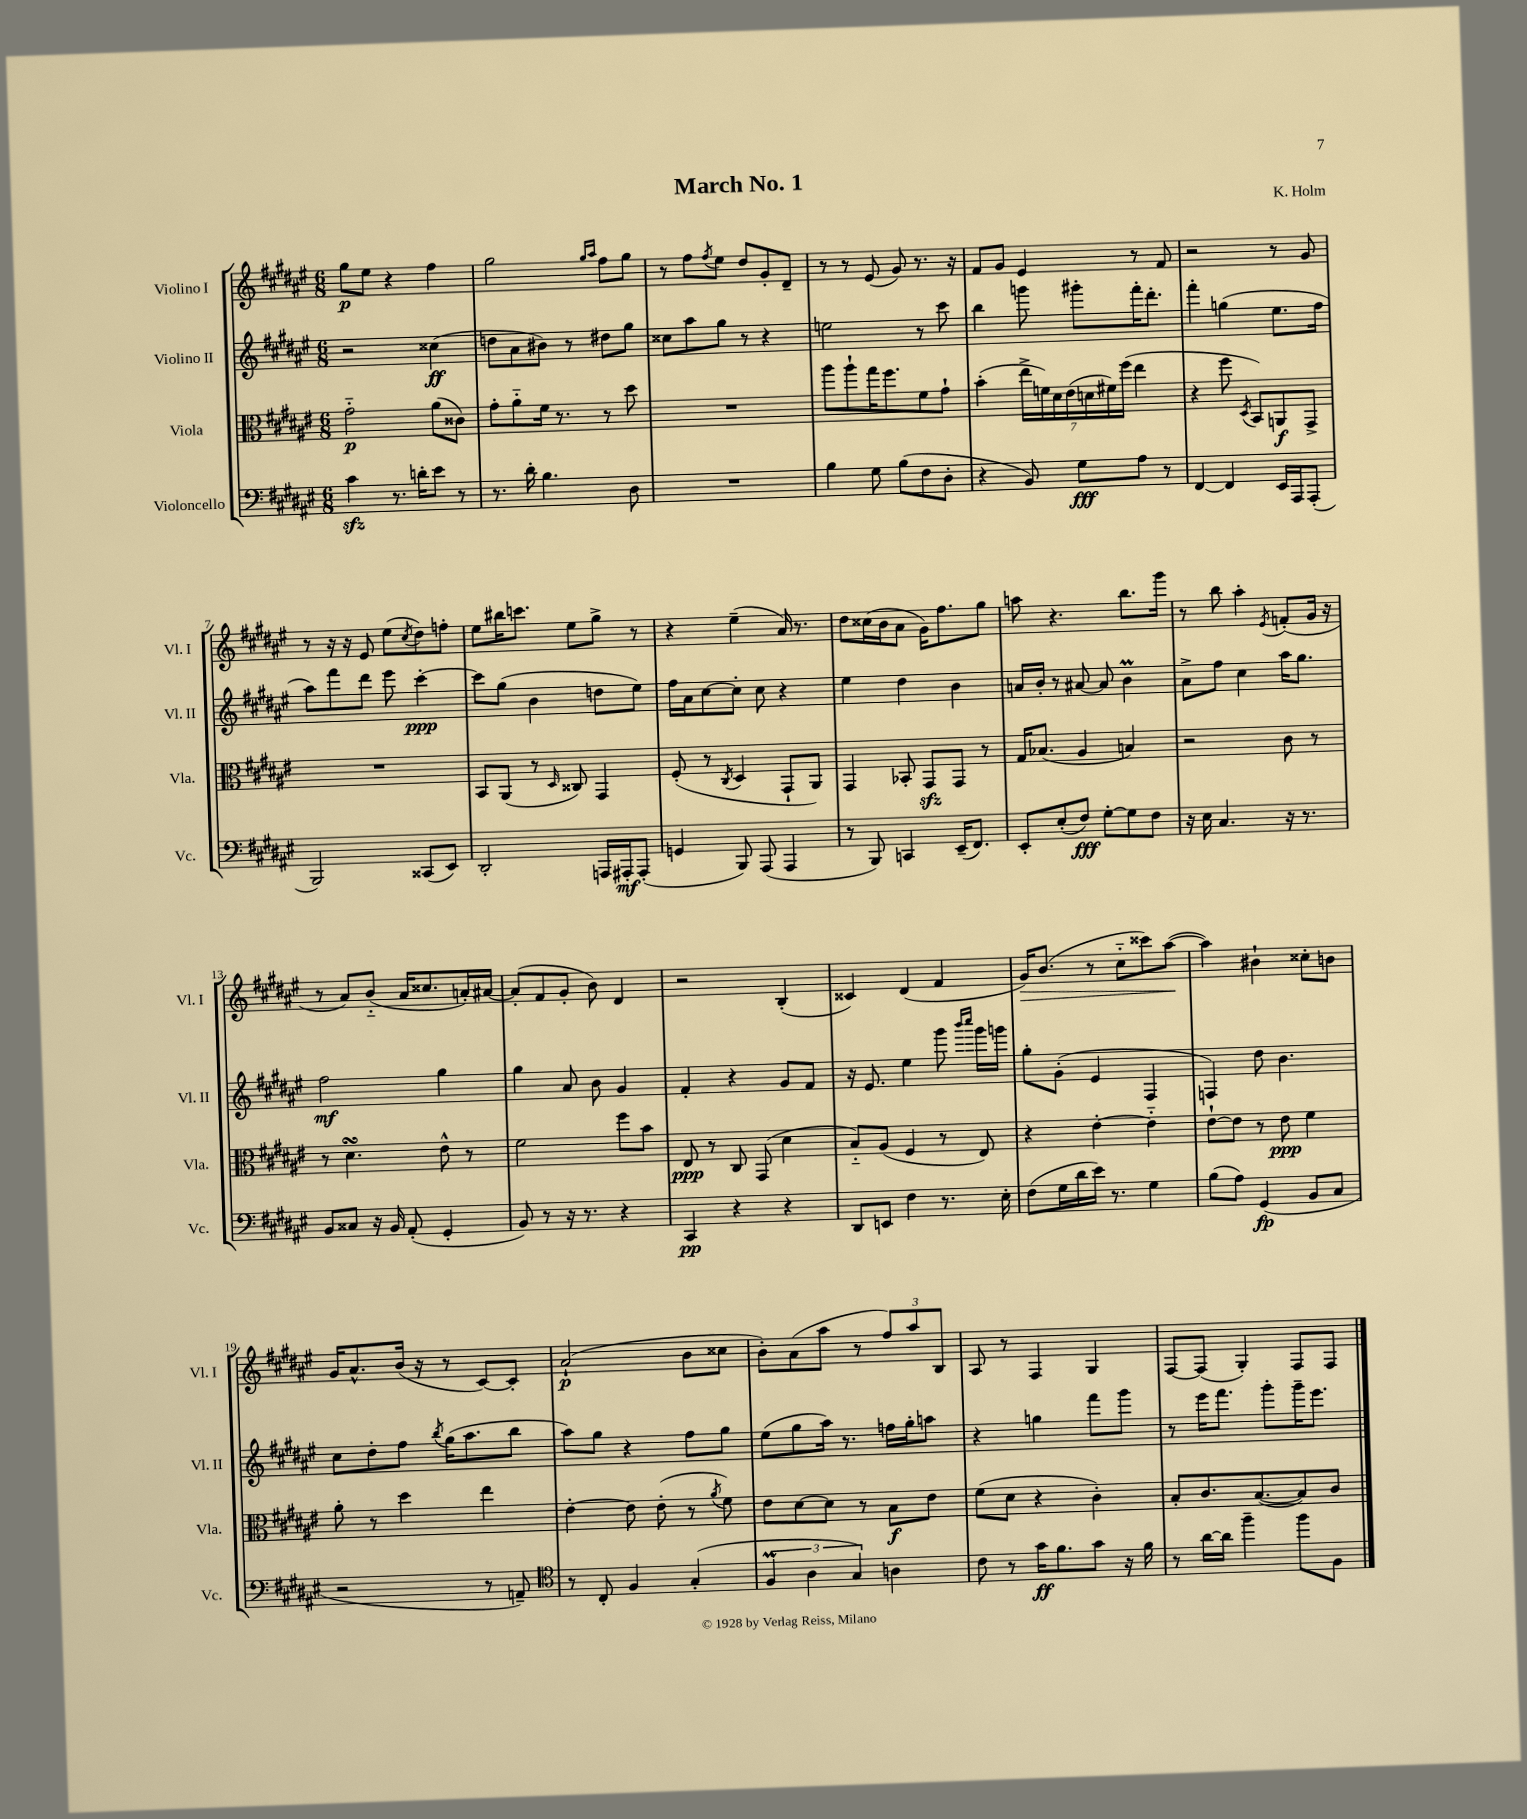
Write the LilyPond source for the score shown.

\header { title = "March No. 1" composer = "K. Holm" }
<<
\new StaffGroup <<
\new Staff = "s0" \with { instrumentName = "Violino I" shortInstrumentName = "Vl. I" } {
    \clef treble \key fis \major \numericTimeSignature \time 6/8
    gis''8\p eis''8 r4 fis''4 |
    gis''2 \grace { gis''16 ais''16 } fis''8 gis''8 |
    r8 fis''8 \acciaccatura { fis''8 } eis''8 dis''8 gis'8-. dis'8-- |
    r8 r8 eis'8( gis'8) r8. r16 |
    fis'8 gis'8 eis'4 r8 fis'8 |
    r2 r8 gis'8 |
    r8 r16 r16 eis'8 eis''8( \acciaccatura { cis''8 } dis''8) f''8-. |
    eis''8 bis''16 c'''8. eis''8 gis''8-> r8 |
    r4 eis''4--( ais'16) r8. |
    dis''8 cisis''16( b'16 ais'8 gis'16) fis''8. gis''8 |
    a''8 r4. b''8. gis'''16 |
    r8 b''8 ais''4-. \acciaccatura { eis'8 } f'8-.( gis'16 r16 |
    r8 ais'8) b'8-_( ais'16 cisis''8. a'16-.) ais'16~ |
    ais'8-.( fis'8 gis'8-. b'8) dis'4 |
    r2 b4-.( |
    cisis'4) dis'4( fis'4 |
    gis'16\>) b'8.( r8 cis''8-_ cisis'''8) ais''8~\!( |
    ais''4) bis'4-! cisis''8-. b'8 |
    gis'16 ais'8.-^ b'16( r16 r8 cis'8~) cis'8-. |
    ais'2-!\p( b'8 cisis''8 |
    b'8-.) ais'8( ais''8 r8 \tuplet 3/2 { fis''8) ais''8 b8 } |
    ais8 r8 fis4 gis4 |
    fis8~ fis8( gis4-.) fis8 fis8 \bar "|." |
}
\new Staff = "s1" \with { instrumentName = "Violino II" shortInstrumentName = "Vl. II" } {
    \clef treble \key fis \major \numericTimeSignature \time 6/8
    r2 cisis''4\ff( |
    d''8 ais'8 bis'8) r8 dis''8 gis''8 |
    cisis''8 ais''8 gis''8 r8 r4 |
    e''2 r8 cis'''8 |
    b''4 g'''8 gis'''8-. fis'''16-. dis'''8.-. |
    fis'''4-. g''4( eis''8. fis''16 |
    ais''8) fis'''8 dis'''8 eis'''8 cis'''4~-.\ppp |
    cis'''8 gis''8( b'4 d''8 eis''8) |
    fis''16 ais'16 cis''8~ cis''8-. cis''8 r4 |
    eis''4 dis''4 b'4 |
    a'16 b'16-. r8 ais'8~ ais'8 b'4\prall |
    ais'8-> fis''8 cis''4 ais''16 gis''8. |
    fis''2\mf gis''4 |
    gis''4 ais'8 b'8 gis'4 |
    fis'4-. r4 gis'8 fis'8 |
    r16 eis'8. eis''4 gis'''8 \grace { b'''16 cis''''16 } gis'''16 g'''16 |
    gis''8-. gis'8-.( eis'4 fis4 |
    f4) dis''8 b'4. |
    cis''8 dis''8-. fis''8 \acciaccatura { b''8 } gis''16( ais''8. b''8 |
    ais''8) gis''8 r4 fis''8 gis''8 |
    eis''8( gis''8 ais''16) r8. f''16 gis''16-. a''8 |
    r4 g''4 fis'''8 gis'''8 |
    r8 eis'''16 fis'''8. gis'''8-. gis'''16-- eis'''8. \bar "|." |
}
\new Staff = "s2" \with { instrumentName = "Viola" shortInstrumentName = "Vla." } {
    \clef alto \key fis \major \numericTimeSignature \time 6/8
    gis'2-_\p ais'8( cisis'8) |
    gis'8-. ais'8-_ fis'16 r8. r8 dis''8 |
    R2. |
    ais''8 ais''8-! gis''16 fis''8. fis'8 gis'8-! |
    b'4-.( \tuplet 7/4 { eis''16-> f'16) dis'16 eis'16( d'16 fis'16) fis''16( } eis''4 |
    r4 fis''8 \acciaccatura { dis8 } b,8) a,8\f gis,8-> |
    R2. |
    b,8 ais,8( r8 \grace { dis16 } cisis8) gis,4 |
    fis8-.( r8 \acciaccatura { cis8 } dis4 gis,8-! ais,8) |
    gis,4 bes,8-. gis,8\sfz gis,8 r8 |
    gis16 bes8.( ais4 b4) |
    r2 cis'8 r8 |
    r8 dis'4.\turn eis'8-^ r8 |
    fis'2 fis''8 b'8 |
    eis8\ppp r8 cis8 gis,8( dis'4 |
    b8-_) ais8( fis4 r8 eis8) |
    r4 eis'4~-. eis'4-_ |
    eis'8~-! eis'8 r8 eis'8\ppp fis'4 |
    ais'8-. r8 dis''4 eis''4 |
    eis'4~-. eis'8 eis'8-.( r8 \acciaccatura { ais'8 } fis'8) |
    eis'8 dis'8~ dis'8 r8 b8\f eis'8 |
    fis'8( dis'8 r4 cis'4-.) |
    b8-. cis'8. b8.~( b8) cis'8 \bar "|." |
}
\new Staff = "s3" \with { instrumentName = "Violoncello" shortInstrumentName = "Vc." } {
    \clef bass \key fis \major \numericTimeSignature \time 6/8
    cis'4\sfz r8. d'16-. eis'8 r8 |
    r8. dis'16-. b4. dis8 |
    R2. |
    b4 gis8 b8( fis8 dis8-. |
    r4 b,8) gis8\fff ais8 r8 |
    fis,4~ fis,4 eis,16 ais,,16 ais,,8-.( |
    b,,2) cisis,8( eis,8) |
    dis,2-. a,,16 ais,,16-.\mf ais,,8-.( |
    g,4 b,,8) ais,,8( ais,,4 |
    r8 b,,8) c,4 eis,16--( fis,8.) |
    eis,8-. eis8-.( fis8\fff) gis8~-. gis8 fis8 |
    r16 eis16 cis4. r16 r8. |
    b,8 cisis8 r16 b,16 ais,8-.( gis,4-. |
    b,8) r8 r16 r8. r4 |
    cis,4\pp r4 r4 |
    dis,8 e,8 fis4 r8. eis16-. |
    fis8( gis16 dis'16 eis'16) r8. gis4 |
    b8( ais8) gis,4\fp( b,8 cis8 |
    r2 r8 a,8--) |
    \clef tenor r8 cis8-. fis4 gis4-.( |
    \tuplet 3/2 { fis4\prall ais4 gis4) } a4 |
    cis'8 r8 gis'16\ff fis'8. gis'8 r16 fis'16 |
    r8 ais'16~ ais'16 fis''4-- fis''8 fis8 \bar "|." |
}
>>
>>
